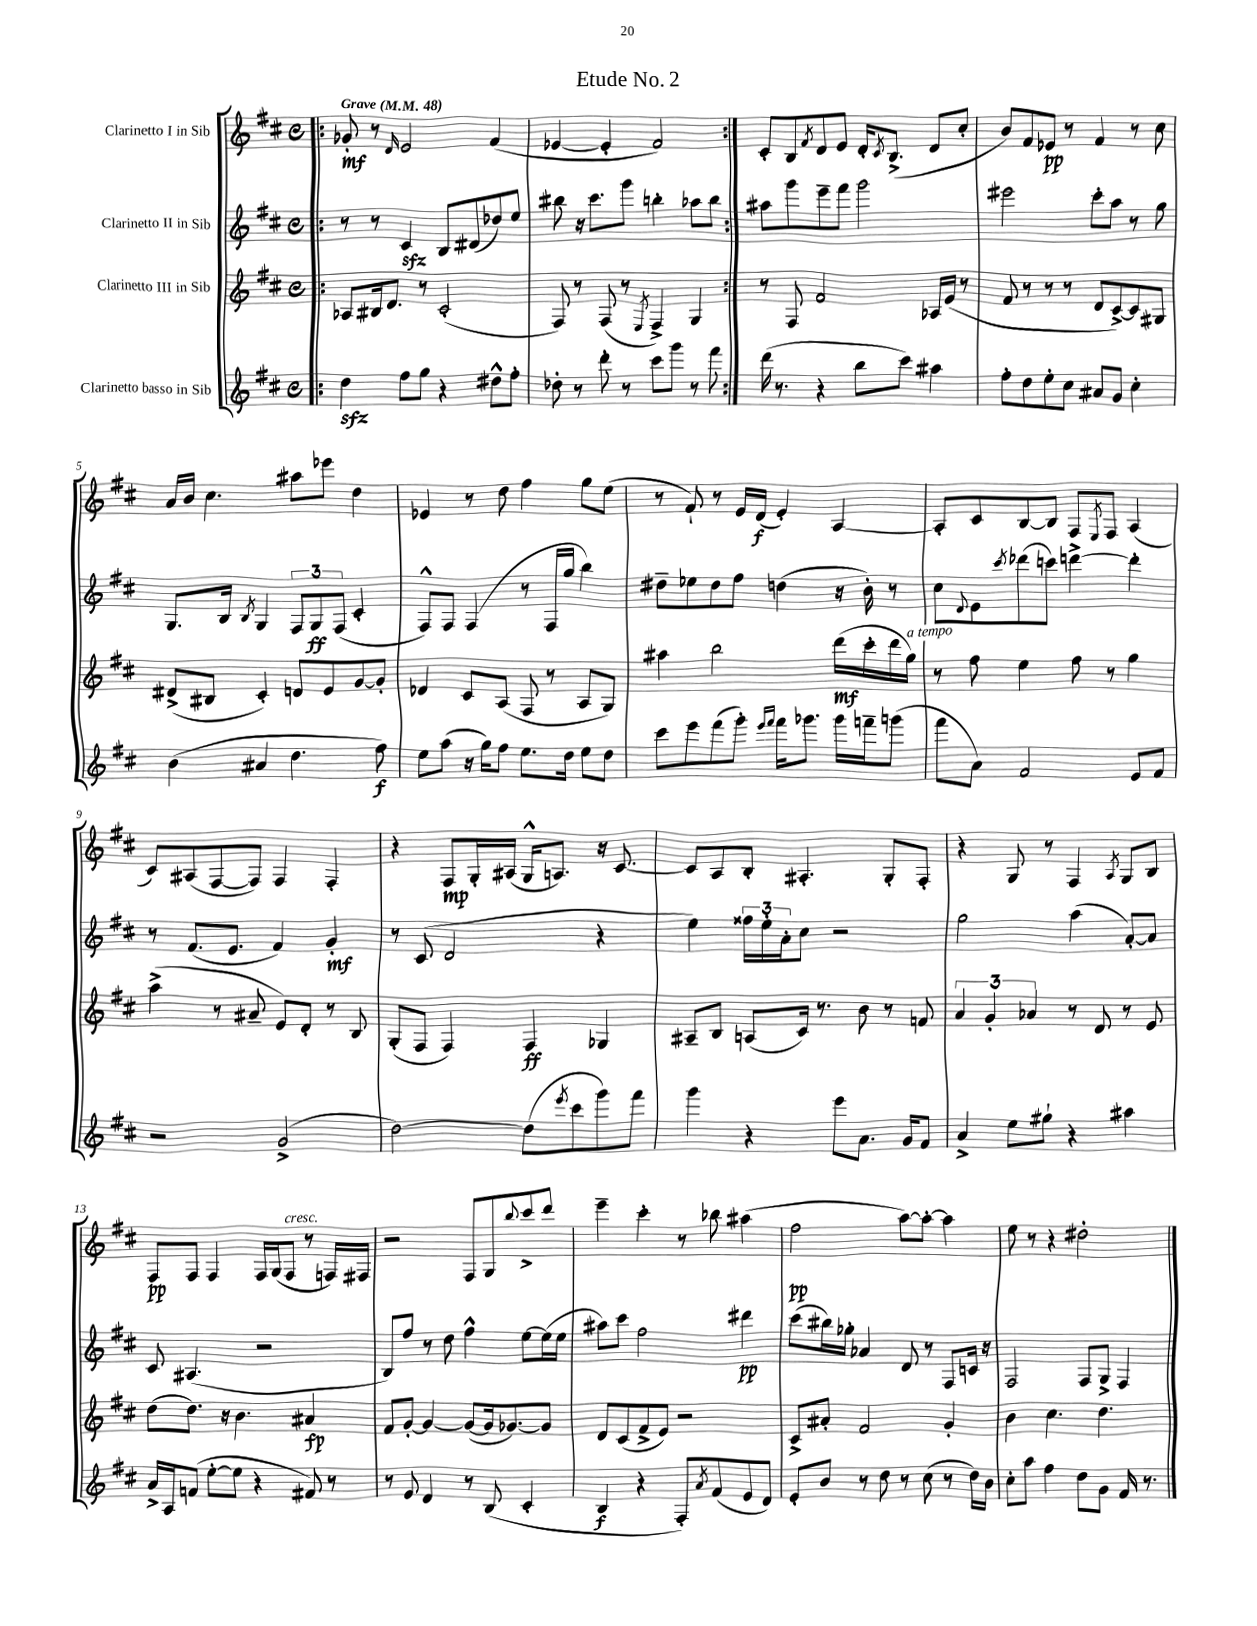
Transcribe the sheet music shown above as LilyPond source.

\header { title = "Etude No. 2" }
<<
\new StaffGroup <<
\new Staff = "s0" \with { instrumentName = "Clarinetto I in Sib" } {
    \clef treble \key d \major \defaultTimeSignature \time 4/4 \tempo "Grave" 4 = 48
    \repeat volta 2 { \bar ".|:" ges'8-.\mf r8 \grace { d'16 } e'2 fis'4( |
    ees'4~ ees'4-. fis'2) | }
    cis'8-. b8 \acciaccatura { fis'8 } d'8 e'8 d'16-. \acciaccatura { cis'8 } b8.->( d'8 cis''8-. |
    b'8) fis'8 ees'8\pp r8 fis'4 r8 cis''8 |
    a'16 b'16 cis''4. ais''8 ees'''8 d''4 |
    ees'4 r8 d''8 fis''4 g''8 e''8( |
    r8 fis'8-!) r8 e'16 d'16\f( e'4-.) a4~ |
    a8-. cis'8 b8~ b8 fis8 \acciaccatura { e8 } fis8 a4( |
    cis'8) ais8( fis8~ fis8) fis4 fis4-. |
    r4 fis8\mp g16-. ais16( g16-^ a8.) r16 cis'8.~ |
    cis'8 a8 b8-. ais4.-. g8-. fis8-. |
    r4 g8 r8 fis4 \acciaccatura { a8 } g8 b8 |
    fis8\pp fis8 fis4 fis16 g16( fis8^\markup { \italic "cresc." } r8 f16) fis16 |
    r2 fis8 g8 \appoggiatura { b''8 } cis'''8-> d'''8 |
    e'''4-- cis'''4-. r8 bes''8 ais''4( |
    fis''2\pp a''8~) a''8~-. a''4 |
    e''8 r8 r4 dis''2-. \bar "|." |
}
\new Staff = "s1" \with { instrumentName = "Clarinetto II in Sib" } {
    \clef treble \key d \major \defaultTimeSignature \time 4/4
    \repeat volta 2 { \bar ".|:" r8 r8 cis'4\sfz b8 dis'8( des''8) e''8 |
    bis''8 r16 cis'''8. g'''8 b''4-. aes''8 b''8 | }
    ais''8 g'''8 e'''8-- fis'''8 g'''2 |
    eis'''2 cis'''8-. a''8 r8 g''8 |
    g8. b16 \acciaccatura { b8 } g4 \tuplet 3/2 { fis8 g8\ff fis8( } cis'4-. |
    fis8-^) fis8 fis4( r8 fis16 g''16 b''4) |
    dis''8-- ees''8 dis''8 fis''8 d''4( r16 b'16-.) r8 |
    cis''8 \appoggiatura { d'8 } e'8 \acciaccatura { cis'''8 } des'''8( c'''8) d'''4~-> d'''4-. |
    r8 fis'8.( e'8. fis'4) g'4-.\mf |
    r8 cis'8( d'2 r4 |
    e''4) \tuplet 3/2 { fisis''16 e''16-. a'16-. } cis''8 r2 |
    g''2 a''4( a'8~-.) a'8 |
    cis'8 ais4.( r2 |
    b8) fis''8 r8 d''8 fis''4-^ e''8~ e''16( e''16 |
    ais''8) cis'''8 fis''2 dis'''4\pp |
    cis'''8( bis''16) ges''16-. aes'4 d'8 r8 fis8 c'16 r16 |
    fis2 fis8 g8-> fis4 \bar "|." |
}
\new Staff = "s2" \with { instrumentName = "Clarinetto III in Sib" } {
    \clef treble \key d \major \defaultTimeSignature \time 4/4
    \repeat volta 2 { \bar ".|:" aes8 bis16 d'8. r8 cis'2-.( |
    fis8) r8 fis8( r8 \acciaccatura { e8 } fis4->) g4 | }
    r8 fis8 fis'2 aes16 e'16( r8 |
    fis'8 r8 r8 r8 d'8 cis'8~->) cis'8 gis8 |
    dis'8->( bis8 cis'4-.) d'8 e'8 g'8~ g'8-. |
    des'4 cis'8 a8( fis8 r8 a8 g8) |
    ais''4 b''2 d'''16\mf( cis'''16-. d'''16 g''16^\markup { \italic "a tempo" }) |
    r8 fis''8 e''4 fis''8 r8 g''4 |
    a''4->( r8 ais'8-- e'8) d'8-. r8 b8 |
    g8-.( fis8 fis4) fis4\ff ges4 |
    ais8-- b8 a8( cis'16) r8. b'8 r8 f'8 |
    \tuplet 3/2 { a'4 g'4-. aes'4 } r8 d'8 r8 e'8 |
    d''8( d''8.) r16 b'4. ais'4\fp |
    fis'8 g'8~-. g'4~ g'8~( g'16 ges'8.~) ges'8 |
    d'8 cis'8( fis'8-> e'8) r2 |
    cis'8-> ais'8-. fis'2 g'4-. |
    b'4 cis''4. d''4. \bar "|." |
}
\new Staff = "s3" \with { instrumentName = "Clarinetto basso in Sib" } {
    \clef treble \key d \major \defaultTimeSignature \time 4/4
    \repeat volta 2 { \bar ".|:" d''4\sfz fis''8 g''8 r4 dis''8-^ fis''8-. |
    des''8-. r8 d'''8-. r8 cis'''8 g'''8 r8 fis'''8 | }
    d'''16( r8. r4 b''8 cis'''8) ais''4 |
    fis''8-. d''8 e''8-. cis''8 ais'8 g'8 cis''4-. |
    b'4( ais'4 d''4. fis''8\f) |
    e''8 a''8( r16 g''16) fis''8 e''8. d''16 e''8 d''8 |
    cis'''8 e'''8 fis'''8( g'''8-.) \grace { e'''16 fis'''16 } fis'''16 ges'''8. ges'''16 f'''16-- g'''8( |
    fis'''8 a'8) fis'2 e'8 fis'8 |
    r2 g'2->( |
    d''2~) d''8( \acciaccatura { e'''8 } cis'''8 g'''8) fis'''8 |
    g'''4 r4 e'''8 a'8. g'16 fis'8 |
    a'4-> e''8 gis''8-! r4 ais''4 |
    a'16-> a16 f'8( e''8~-. e''8 r4 fis'8) r8 |
    r8 e'8 d'4 r8 b8( cis'4-. |
    b4\f r4 fis8-.) \acciaccatura { a'8 } fis'8( e'8 d'8) |
    e'8-. b'8 r8 d''8 r8 cis''8( r8 d''16) b'16 |
    cis''8-. a''8 fis''4 d''8 g'8 fis'16 r8. \bar "|." |
}
>>
>>
